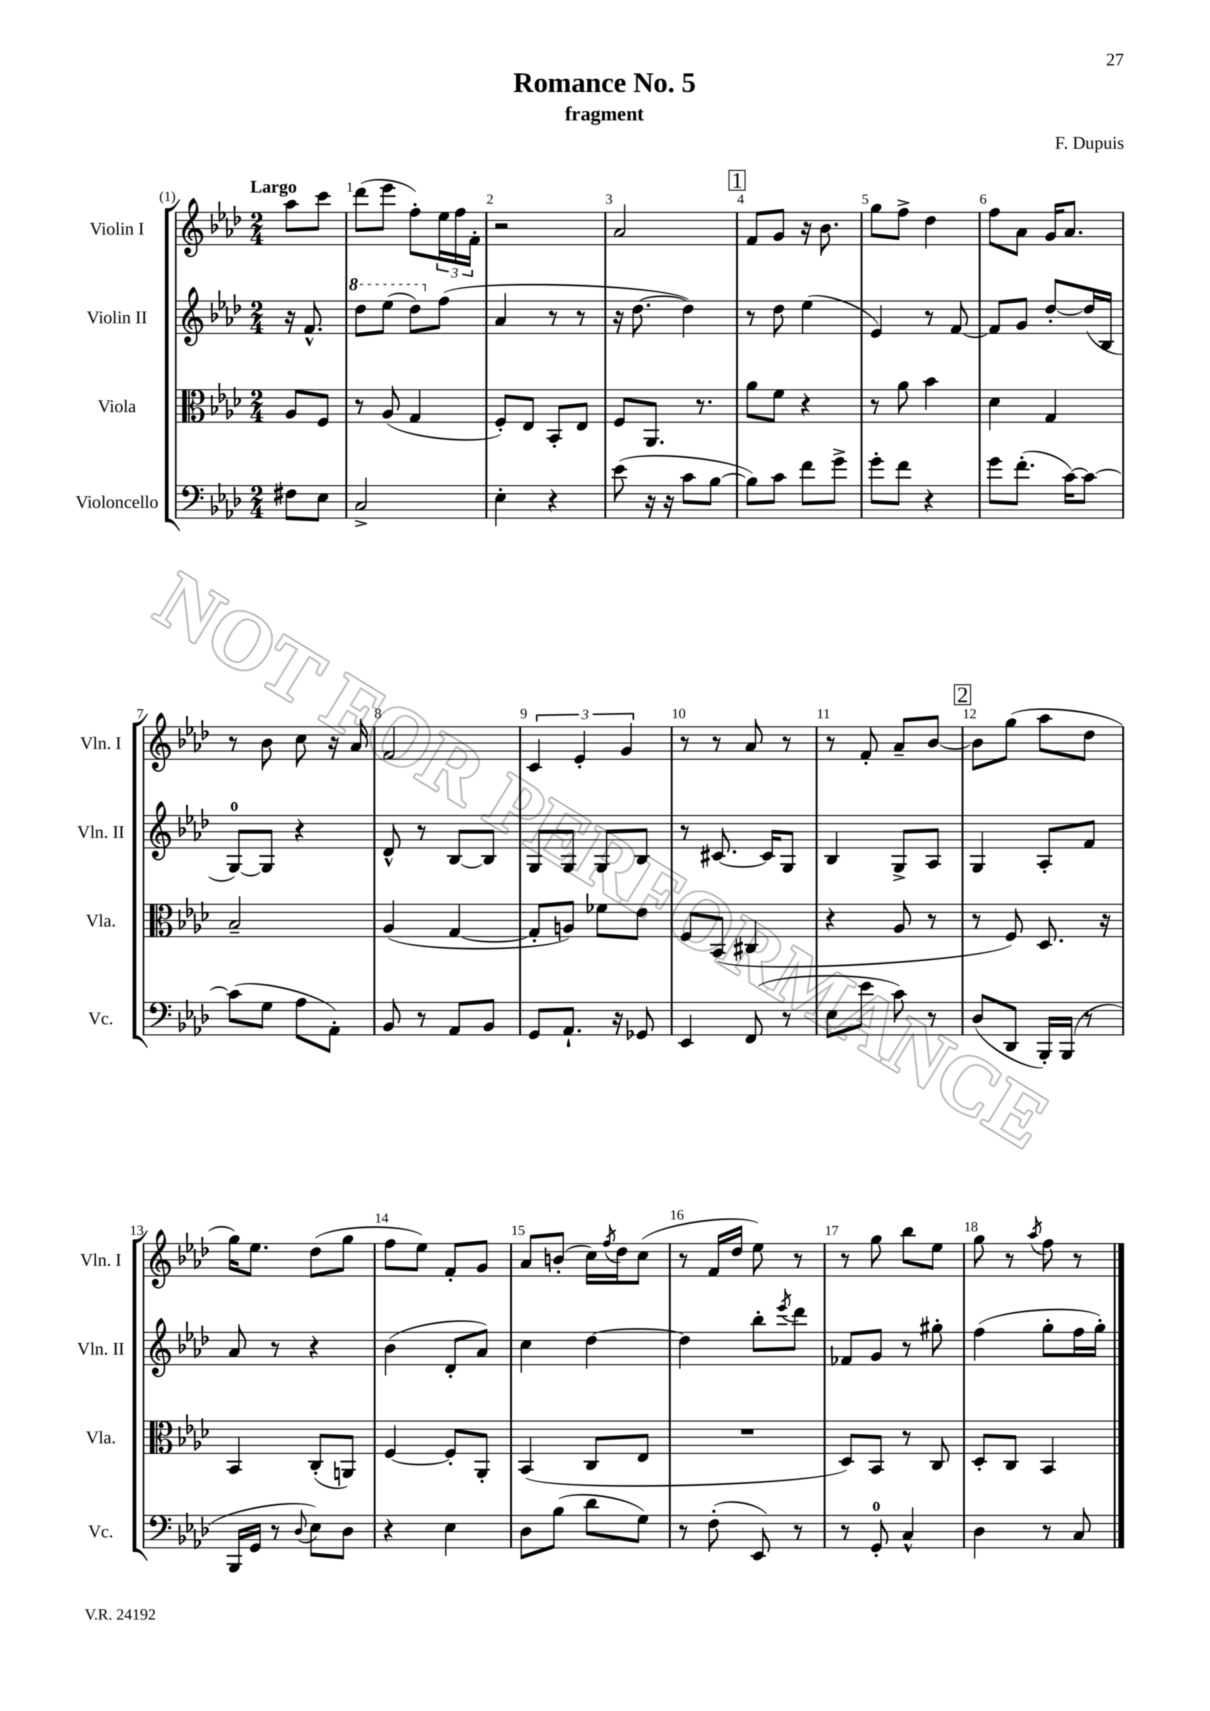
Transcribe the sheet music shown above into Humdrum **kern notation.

**kern	**kern	**kern	**kern
*part4	*part3	*part2	*part1
*staff4	*staff3	*staff2	*staff1
*I"Violoncello	*I"Viola	*I"Violin II	*I"Violin I
*I'Vc.	*I'Vla.	*I'Vln. II	*I'Vln. I
*clefF4	*clefC3	*clefG2	*clefG2
*k[b-e-a-d-]	*k[b-e-a-d-]	*k[b-e-a-d-]	*k[b-e-a-d-]
*M2/4	*M2/4	*M2/4	*M2/4
=	=	=	=
!	!	!	!LO:TX:a:B:t=Largo
8F#X\L	8A-/L	16r	8aa-\L
.	.	8.f^^/	.
8E-\J	8F/J	.	8ccc\J
=1	=1	=1	=1
*	*	*8va	*
2C^/	8r	8ddd-\L	(8ddd-\L
.	(8A-/	(8eee-\J	8eee-\J
.	4G/	8ddd-\L)	8ff'\L)
*	*	*X8va	*
.	.	(8ff\J	24ee-\L
.	.	.	24ff\
.	.	.	24f'\JJ
=2	=2	=2	=2
4E-'\	8F'/L)	4a-/	2r
.	8E-/J	.	.
4r	8BB-'/L	8r	.
.	8E-/J	8r	.
=3	=3	=3	=3
(8e-\	8F/L	16r	2a-/
.	.	[8.dd-\	.
16r	8.AA-/J	.	.
16r	.	.	.
8c\L	.	4dd-\])	.
.	8.r	.	.
[8B-\J	.	.	.
!!LO:REH:place=s1:t=1
=4	=4	=4	=4
8B-\L])	8a-\L	8r	8f/L
8c\J	8f\J	8dd-\	8g/J
8f\L	4r	(4ee-\	16r
.	.	.	8.b-\
8g^\J	.	.	.
=5	=5	=5	=5
8g'\L	8r	4e-/)	8gg\L
8f\J	8a-\	.	8ff^\J
4r	4b-\	8r	4dd-\
.	.	[8f/	.
=6	=6	=6	=6
8g\L	4d-\	8f/L]	8ff\L
(8.f'\J	.	8g/J	8a-\J
.	4G/	[8dd-'/L	16g/KL
[16c\KL)	.	.	8.a-/J
8c\J_	.	(16dd-/L]	.
.	.	16B-/JJ	.
!!LO:LB:g=z
=7	=7	=7	=7
(8c\L]	2B-~/	[8G/L)	8r
8G\J	.	8G/J]	8b-\
8A-\L	.	4r	8cc\
8AA-'\J)	.	.	16r
.	.	.	16a-/
=8	=8	=8	=8
8BB-/	(4A-/	8d-^^/	2f/
8r	.	8r	.
8AA-/L	[4G/	[8B-/L	.
8BB-/J	.	8B-/J]	.
=9	=9	=9	=9
8GG/L	8G'/L]	8G/L	6c/
8.AA-`/J	8An/J)	8G/J	.
.	.	.	6e-'/
.	8f-X\L	8G/L	.
16r	.	.	.
.	.	.	6g/
8GG-X/	8e-\J	8B-/J	.
=10	=10	=10	=10
4EE-/	8F/L	8r	8r
.	(8BB-/J	[8.c#X/	8r
(8FF/	4C#X/	.	8a-/
.	.	16c#/KL]	.
8r	.	8G/J	8r
=11	=11	=11	=11
8E-\L	4r	4B-/	8r
8e-\J	.	.	8f'/
8c\)	8A-/	8G^/L	8a-~/L
8r	8r	8A-/J	[8b-/J
!!LO:REH:place=s1:t=2
=12	=12	=12	=12
(8D-/L	8r	4G/	8b-\L]
8DD-/J	8F/)	.	(8gg\J
16BBB-'/LL)	8.D-/	8A-'/L	8aa-\L
(16BBB-/JJ	.	.	.
8r	.	8f/J	8dd-\J
.	16r	.	.
!!LO:LB:g=z
=13	=13	=13	=13
16BBB-/LL	4BB-/	8a-/	16gg\KL)
16GG/JJ	.	.	8.ee-\J
8r	.	8r	.
8qqD-/	.	.	.
8E-\L)	(8C'/L	4r	(8dd-\L
8D-\J	8AAn/J)	.	8gg\J
=14	=14	=14	=14
4r	[4F/	(4b-\	8ff\L
.	.	.	8ee-\J)
4E-\	8F'/L]	8d-'/L	8f'/L
.	8AA-'/J	8a-/J)	8g/J
=15	=15	=15	=15
8D-\L	(4BB-/	4cc\	8a-/L
(8B-\J	.	.	(8bn'/J
8d-\L	8C/L	[4dd-\	16cc\LL)
.	.	.	8qff/
.	.	.	16dd-\J
8G\J)	8E-/J	.	(8cc\J
=16	=16	=16	=16
8r	2r	4dd-\]	8r
(8F'\	.	.	16f/LL
.	.	.	16dd-/JJ
8EE-/)	.	8bb-'\L	8ee-\)
.	.	8qeee-/	.
8r	.	8ddd-\J	8r
=17	=17	=17	=17
8r	8D-/L)	8f-X/L	8r
8GG'/	8BB-/J	8g/J	8gg\
4C^^/	8r	8r	8bb-\L
.	8C/	8gg#X'\	8ee-\J
=18	=18	=18	=18
4D-\	8D-'/L	(4ff\	8gg\
.	8C/J	.	8r
.	.	.	8qaa-/
8r	4BB-/	8gg'\L	8ff\
8C/	.	16ff\L	8r
.	.	16gg'\JJ)	.
==	==	==	==
*-	*-	*-	*-
